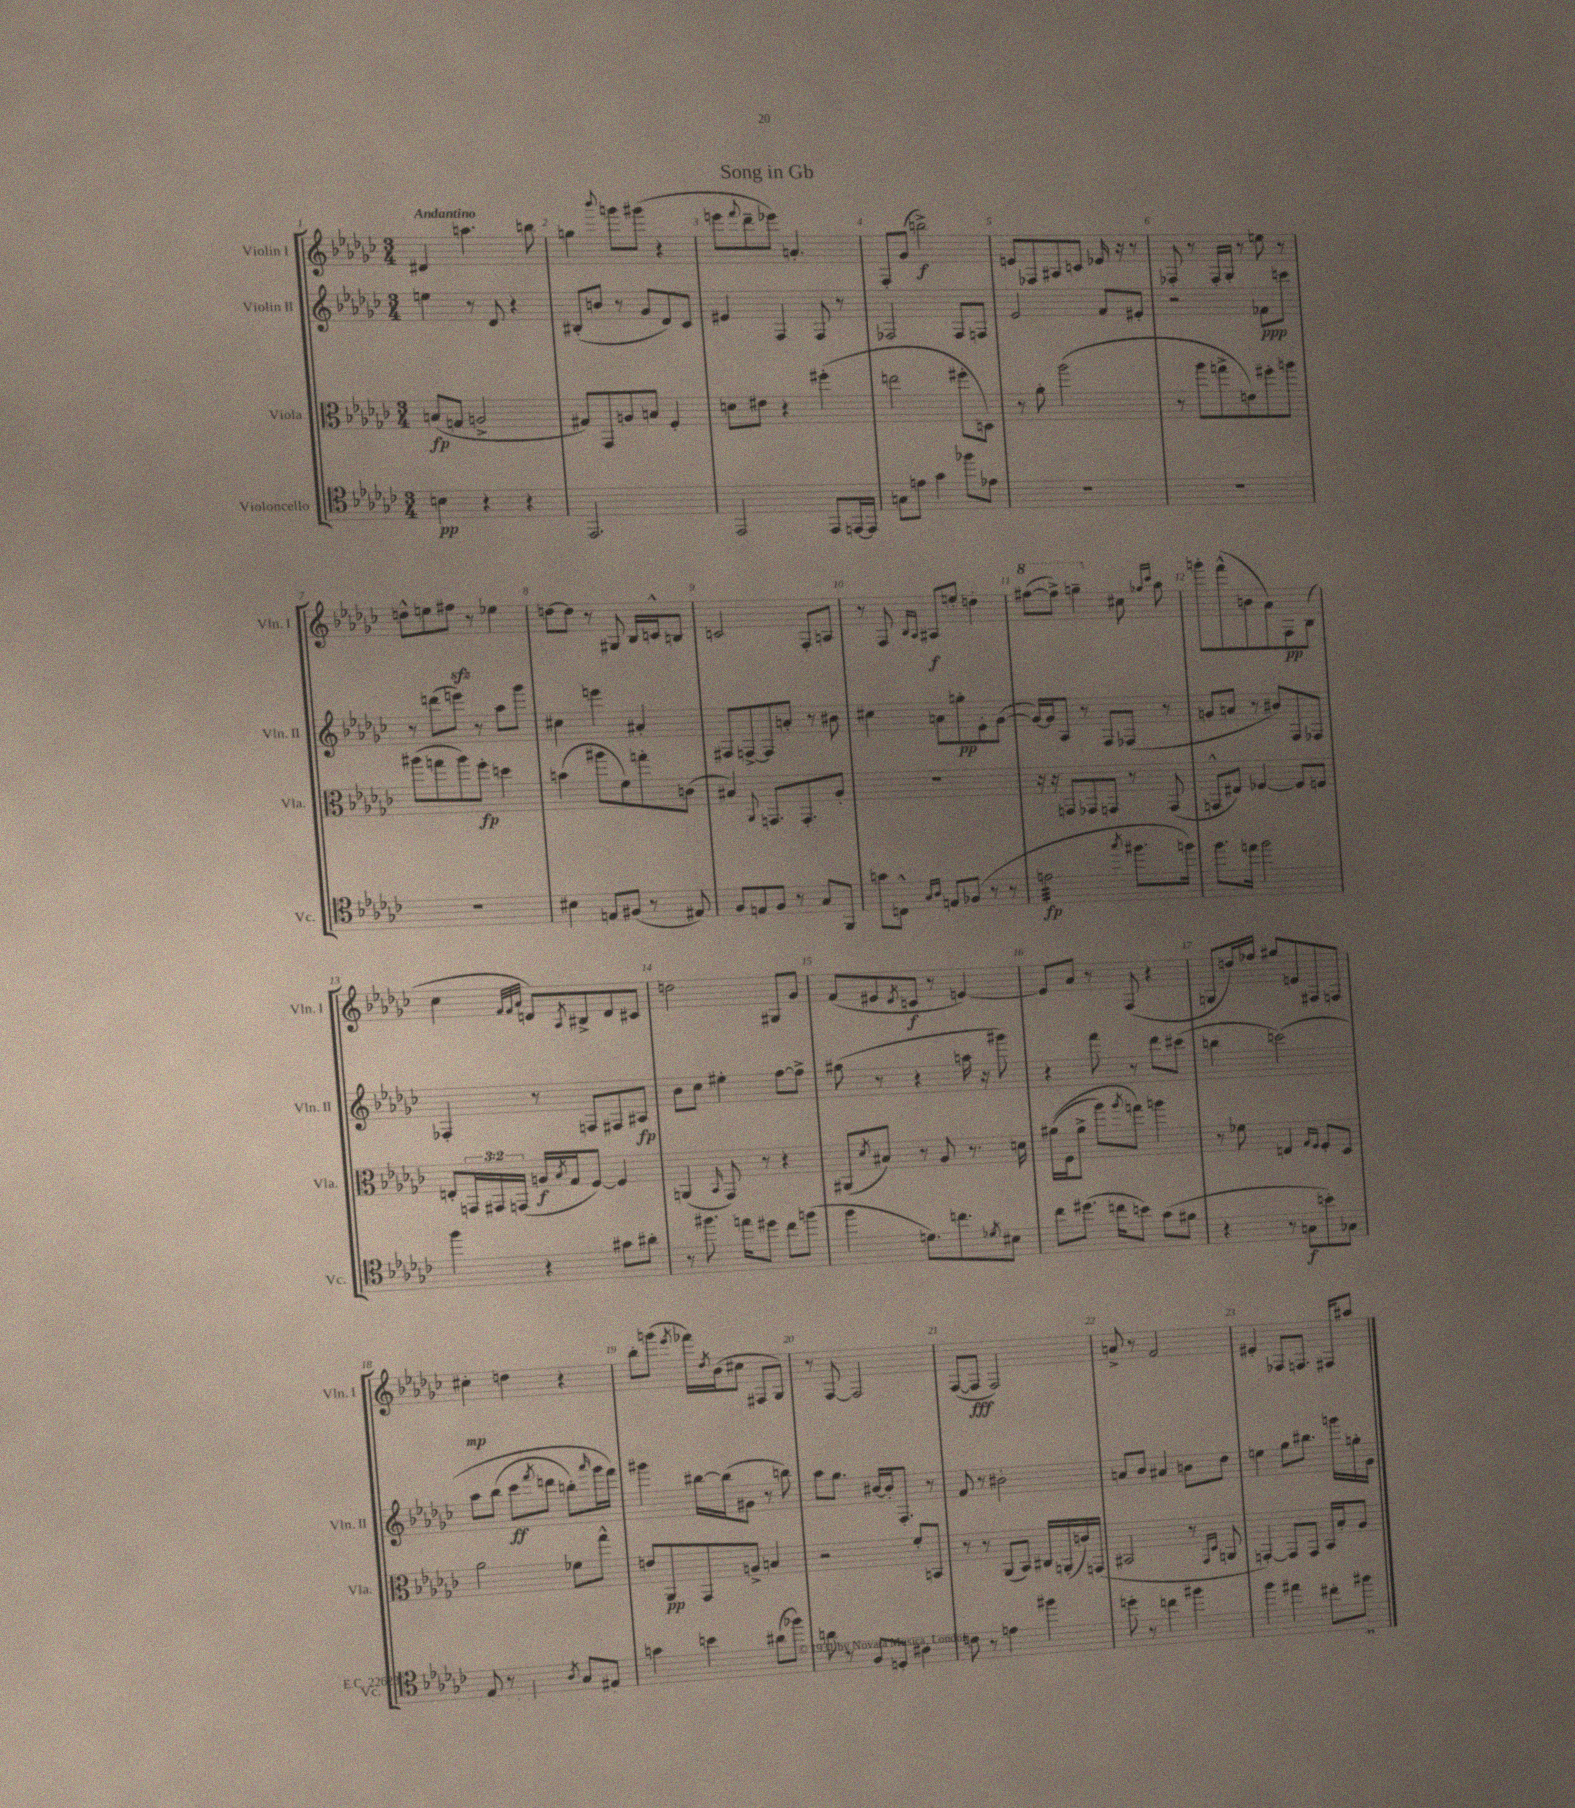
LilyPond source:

\header { title = "Song in Gb" }
<<
\new StaffGroup <<
\new Staff = "s0" \with { instrumentName = "Violin I" shortInstrumentName = "Vln. I" } {
    \clef treble \key ges \major \numericTimeSignature \time 3/4 \tempo "Andantino"
    dis'4 a''4. b''8 |
    g''4 \appoggiatura { bes'''8 } g'''8 gis'''8( r4 |
    e'''8 \appoggiatura { f'''8 } des'''8-- ees'''8) a'4.-. |
    f8-. ges'8( b''2->\f) |
    e'8 fes8 ais8 c'8 ees'16 r16 r8 |
    fes8-. r8 fes16-. ges16-. r8 e''8 r8 |
    d''8-^ e''8 fis''8\sfz r8 ees''4 |
    d''8~ d''8 r8 gis8 bes16 c'16-^ b8 |
    c'2 f8-. a8 |
    r8 f8 \grace { bes16 aes16 } ais8\f e''8-. d''4-. |
    \ottava #1 fis'''8~( fis'''8->) g'''4-- \ottava #0 cis''8 \grace { ges''!16 ces'''16 } aes''8 |
    g'''8-. f'''8-^( b'8 aes'8) f8\pp bes8( |
    ces''4 \grace { f'32 f'32 aes'32 } d'8) \acciaccatura { aes8 } bis8-> d'8 cis'8 |
    d''2 gis8 ges'8 |
    f'8( eis'8 \acciaccatura { des'8 } c'8\f r8 e'4~) |
    e'8 aes'8 r8 f8( r4 |
    g8 d''16) fes''16 gis''8 e'8 fis8 f8 |
    cis''4-.\mp d''4 r4 |
    bes''8-. g'''8( \acciaccatura { ees'''8 } fes'''16) \acciaccatura { des''8 } bes'16( cis''8 fis8 ges8) |
    r8 f8~ f2 |
    f8~( f8\fff f2) |
    a'8-> r8 f'2 |
    eis'4-. fes8 f8. fis16 ais''8 \bar "|." |
}
\new Staff = "s1" \with { instrumentName = "Violin II" shortInstrumentName = "Vln. II" } {
    \clef treble \key ges \major \numericTimeSignature \time 3/4
    e''4 r8 des'8 r4 |
    bis8-.( b'8 r8 ges'8 des'8) ces'8 |
    eis'4 f4 f8 r8 |
    fes2 fes8 f8 |
    ees'2 f'8 eis'8-. |
    r2 fes'8\ppp c'''8 |
    r8 d'''8( e'''8) r8 aes''8 ges'''8 |
    cis''4 e'''4 ais'4-. |
    fis8 f8~-> f8 a'8-. r8 bis'8 |
    cis''4 a'8 g''8-.\pp ees'8-. ges'8~( |
    ges'16~) ges'16 aes8 r8 f8 fes8( r8 |
    g'8 a'8 r8 bis'8) f8 fes8 |
    fes4-. r8 f8 fis8 ais8\fp |
    bes'8 ces''8 eis''4-. f''8~ f''8-> |
    gis''8( r8 r4 a''16 r16 gis'''8) |
    r4 f'''8 r8 des'''8 cis'''8( |
    b''4 c'''2)\( |
    aes''8 bes''8( ces'''8\ff \acciaccatura { f'''8 } d'''8 b''8-.) \grace { aes'''16 } ges'''16 f'''16\) |
    gis'''4 bis''16~ bis''16( gis'8 r8 b''8) |
    aes''8 ges''8. bis'16~ bis'16-. f8.-. r8 |
    f'8 r8 bis'2-. |
    a'8 bes'8 ais'4 b'8 des''8 |
    e''4 ges''8 bis''8. g'''16 g''16-. ges'16 \bar "|." |
}
\new Staff = "s2" \with { instrumentName = "Viola" shortInstrumentName = "Vla." } {
    \clef alto \key ges \major \numericTimeSignature \time 3/4 \override Staff.TupletNumber.text = #tuplet-number::calc-fraction-text
    b8\fp( g8 a2-> |
    gis8) ges,8 a8 b8 f4-. |
    d'8 eis'8 r4 fis''4-.( |
    e''2 fis''8-. d8) |
    r8 aes'8-. aes''2( |
    r8 aes''8 g''8-> e'8) fis''8-. a''8 |
    ais''8( g''8 ais''8) f''8-.\fp d''4 |
    b'4( ais''8 f'8) g''8-. c'8( |
    bis4) \appoggiatura { aes,8 } g,8. g,8.-. aes8-. |
    R2. |
    r16 r16 g,8 ges,8 g,8 r8 g,8( |
    g,8-^ eis8) fes4~ fes8 f8 |
    e8-. \tuplet 3/2 { g,16 gis,16 g,16( } a16\f \acciaccatura { bes8 } ges16 f8~) f4 |
    a,4( \grace { bes,16 } ges,8) r8 r4 |
    ais,8( \acciaccatura { des'8 } bis8) r8 aes8 r8. d'16 |
    ais'16(\( f16 ais'8-> aes''8) \acciaccatura { aes''8 } g''8\) a''4 |
    r8 fes'8 e4 \grace { ges16 f16 } f8-. des8 |
    aes'2 fes'8 ges''8-^ |
    e'8 aes,8\pp ges,8 a8-> b4 |
    r2 f'8-. b,8 |
    r8 r8 aes,8( bes,8) cis16 a,16-.( c'16) g,16( |
    bis,2 r8 \grace { ges,16 des16 } a,8 |
    g,4~-.) g,8 g,8 bes,16 bes16-. aes8 \bar "|." |
}
\new Staff = "s3" \with { instrumentName = "Violoncello" shortInstrumentName = "Vc." } {
    \clef tenor \key ges \major \numericTimeSignature \time 3/4
    b4\pp r4 r4 |
    ees,2. |
    ees,2 ees,8 e,16~ e,16 |
    g8 e'8 ges'4 fes''8 ees'8 |
    R2. |
    R2. |
    R2. |
    bis4 e8 fis8( r8 eis8) |
    f8 e8 f8 r8 ges8 f,8 |
    g'8 c8-^ \grace { ges16 aes16 } e8 fes8( r8 r8 |
    e'2:32\fp \acciaccatura { ges''8 } fis''8. f''16) |
    f''8. e''16 f''2 |
    f''4 r4 gis'8 ais'8-. |
    r8 fis''8. e''16 dis''8 ces''8 f''8( |
    f''4 d'8.) c''8. \acciaccatura { des'8 } bis8 |
    ces''8 dis''8.( c''16 b'8) ges'8( fis'8 |
    r4 r8 g8\f b'8-.) ges8 |
    ees8( r8 fes,4 \acciaccatura { aes8 } ges8 eis8) |
    g'4 b'4 ais'8( fes''8) |
    a'8 r8 f8 d8-. ais4 |
    c'8 r8 e'4 fis''4 |
    d''8-. r8 c''4 fis''4 |
    f''4 eis''4 cis''8-. fis''8\p \bar "|." |
}
>>
>>
\layout { \context { \Score \override BarNumber.break-visibility = ##(#f #t #t) barNumberVisibility = #all-bar-numbers-visible } }
